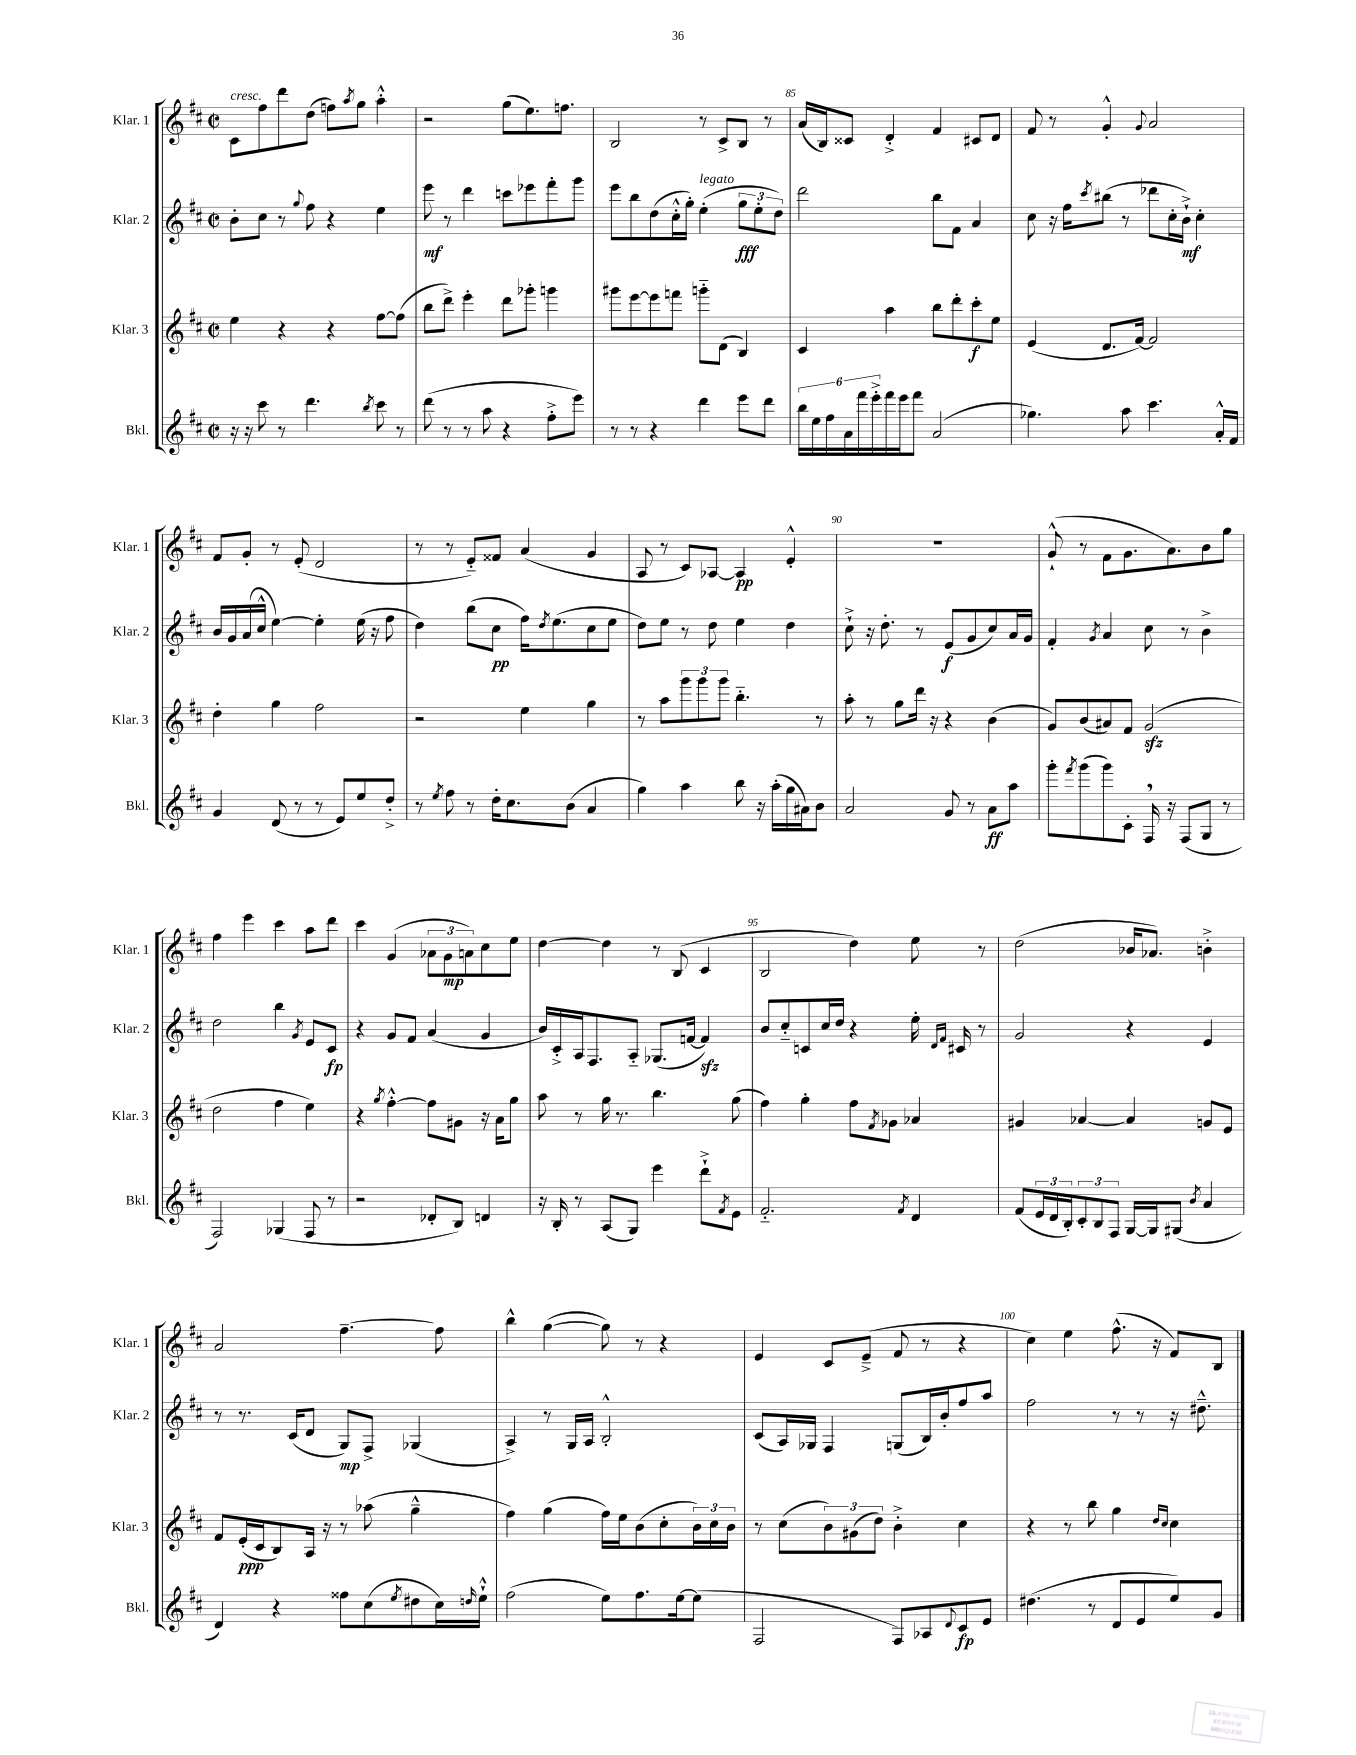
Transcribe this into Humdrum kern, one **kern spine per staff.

**kern	**kern	**kern	**kern
*staff4	*staff3	*staff2	*staff1
*clefG2	*clefG2	*clefG2	*clefG2
*k[f#c#]	*k[f#c#]	*k[f#c#]	*k[f#c#]
*M2/2	*M2/2	*M2/2	*M2/2
*met(c|)	*met(c|)	*met(c|)	*met(c|)
16r	4ee\	8b'\L	8c#\L
16r	.	.	.
8ccc#\	.	8cc#\J	8ff#\
8r	4r	8r	8ddd\
.	.	8qqgg/	.
4.ddd\	.	8ff#\	(8dd\J
.	4r	4r	8ff\L)
.	.	.	8qaa/
.	.	.	8gg\J
8qbb/	.	.	.
8ccc#\	[8ff#\L	4ee\	4aa'^^\
8r	(8ff#\]J	.	.
=	=	=	=
(8ddd\	8bb\L	8eee\	2r
8r	8ddd^\J)	8r	.
8r	4eee'\	4ddd\	.
8aa\	.	.	.
4r	8ddd\L	8ccc\L	(8gg\L
.	8ggg-'\J	8eee-\	8.ee\)
8ff#'^\L	4ggg\	8fff#'\	.
.	.	.	8.ff\J
8eee\J)	.	8ggg\J	.
=	=	=	=
8r	8ggg#\L	8eee\L	2B/
8r	[8eee\	8bb\	.
4r	8eee\]	(8dd\	.
.	8fff\J	16cc#'^^\L	.
.	.	16gg'\JJ)	.
4ddd\	8ggg'~\L	(4ee'\	8r
.	(8d\J	.	8c#^/L
8eee\L	4B/)	12gg\L	8B/J
.	.	12ee'\	.
8ddd\J	.	.	8r
.	.	12dd\J)	.
=	=	=	=
24bb\LL	4c#/	2ddd\	(16a/LL
24ee\	.	.	.
.	.	.	16B/J)
24ff#\	.	.	.
24a\	.	.	8c##/J
24fff#\	.	.	.
24eee'^\	.	.	.
16fff#\	4aa\	.	4d'^/
16eee\J	.	.	.
8fff#\J	.	.	.
(2a/	8bb\L	8bb\L	4f#/
.	8ddd'\	8f#\J	.
.	8ccc#'\	4a/	8c#/L
.	8ee\J	.	8d/J
=	=	=	=
4.gg-\)	(4e/	8cc#\	8f#/
.	.	16r	8r
.	.	16ff#\LK	.
.	.	8qccc#/	.
.	8.d/L	(8bb#\J	4g'^^/
8aa\	.	8r	.
.	[16f#/Jk)	.	.
.	.	.	8qqg/
4.ccc#\	2f#/]	8ddd-\L	2a/
.	.	16cc#'\L	.
.	.	16b`^\JJ)	.
.	.	4cc#'\	.
16a'^^/LL	.	.	.
16f#/JJ	.	.	.
=	=	=	=
4g/	4dd'\	16b/LL	8f#/L
.	.	16g/	.
.	.	(16a/	8g'/J
.	.	16cc#^^/JJ	.
(8d/	4gg\	[4ee\)	8r
8r	.	.	(8e'/
8r	2ff#\	4ee'\]	2d/
8e/L)	.	.	.
8ee/	.	(16ee\	.
.	.	16r	.
8dd'^/J	.	8ff#\	.
=	=	=	=
8r	2r	4dd\)	8r
8qee/	.	.	.
8ff#\	.	.	8r
8r	.	(8bb\L	8e'~/L)
16dd'\LK	.	8cc#\J	8f##/J
8.cc#\	.	.	.
.	4ee\	16ff#\LK)	(4a/
.	.	8qdd/	.
.	.	(8.ee\	.
(8b\J	.	.	.
4a/	4gg\	8cc#\	4g/
.	.	8ee\J	.
=	=	=	=
4gg\)	8r	8dd\L)	8A/
.	8aa\L	8ee\J	8r
4aa\	12ggg\	8r	8c#/L)
.	12ggg\	.	.
.	.	8dd\	[8A-/J
.	12ggg\J	.	.
8bb\	4.bb'~\	4ee\	4A-/]
16r	.	.	.
(16aa'\LL	.	.	.
16gg\	.	4dd\	4e'^^/
16a#\J)	.	.	.
8b\J	8r	.	.
=	=	=	=
2a/	8aa'\	8cc#`^\	1r
.	8r	16r	.
.	.	8.dd'\	.
.	8gg\L	.	.
.	16ddd\Jk	8r	.
.	16r	.	.
8g/	4r	(8e/L	.
8r	.	8g/	.
8a\L	(4b\	8cc#/)	.
8aa\J	.	16a/L	.
.	.	16g/JJ	.
=	=	=	=
8ggg'\L	8g/L)	4f#'/	(8g`^^/
8qfff#/	.	.	.
(8ggg\	(8b/	.	8r
.	.	8qg/	.
8ggg\)	8a#/)	4a/	8f#\L
8c#'\J	8f#/J	.	8.g\
16F#/	(2g/	8cc#\	.
16r	.	.	8.a\)
(8F#/L	.	8r	.
8G/J	.	4b^\	8b\
8r	.	.	8gg\J
=	=	=	=
2F#/)	2dd\	2dd\	4ff#\
.	.	.	4eee\
(4G-/	4ff#\	4bb\	4ccc#\
.	.	8qg/	.
8F#/	4ee\)	8e/L	8aa\L
8r	.	8c#/J	8ddd\J
=	=	=	=
2r	4r	4r	4ccc#\
.	8qgg/	.	.
.	[4ff#'^^\	8g/L	(4g/
.	.	8f#/J	.
8d-'/L	8ff#\]L	(4a/	12a-\L
.	.	.	12g\
8B/J)	8g#\J	.	.
.	.	.	12a\)
4d/	16r	4g/	8cc#\
.	16a\LK	.	.
.	8gg\J	.	8ee\J
=	=	=	=
16r	8aa\	16b/LL)	[4dd\
16B'/	.	16c#'^/	.
8r	8r	16A/J	.
.	.	8.F#/	.
(8A/L	16gg\	.	4dd\]
.	8.r	.	.
8G/J)	.	8A'~/J	.
4eee\	4.bb\	(8.G-/L	8r
.	.	.	(8B/
.	.	[16f/Jk	.
8ddd`^\L	.	4f/])	4c#/
8qf#/	.	.	.
8e\J	(8gg\	.	.
=	=	=	=
2.f#'~/	4ff#\)	8b/L	2B/
.	.	8cc#'~/	.
.	4gg'\	8c/	.
.	.	16cc#/L	.
.	.	16dd/JJ	.
.	8ff#\L	4r	4dd\)
.	8qf#/	.	.
.	8g-\J	.	.
8qf#/	.	.	.
4d/	4a-/	16ee'\	8ee\
.	.	16qqd/LL	.
.	.	16qqf#/JJ	.
.	.	16c#/	.
.	.	8r	8r
=	=	=	=
(8f#/L	4g#/	2g/	(2dd\
24e/L	.	.	.
24d/	.	.	.
24B'/J)	.	.	.
12c#'/	[4a-/	.	.
12B/	.	.	.
12F#/J	.	.	.
[16G/LL	4a-/]	4r	16b-/LK
16G/]J	.	.	8.a-/J)
(8G#/J	.	.	.
8qb/	.	.	.
4a/	8g/L	4e/	4b'^\
.	8e/J	.	.
=	=	=	=
4d/)	8f#/L	8r	2a/
.	(16e'/L	8.r	.
.	16c#/J	.	.
4r	8B/)	.	.
.	.	(16c#/LK	.
.	16A/Jk	8d/J	.
.	16r	.	.
8ff##\L	8r	8G/L)	[4.ff#~\
(8cc#\	(8aa-\	8F#^/J	.
8qee/	.	.	.
8dd#\	4gg~^^\	(4G-/	.
16cc#\L)	.	.	8ff#\]
16qqdd/	.	.	.
16ee`^^\JJ	.	.	.
=	=	=	=
(2ff#\	4ff#\)	4A^/)	4bb^^\
.	(4gg\	8r	([4gg\
.	.	16G/LL	.
.	.	16A/JJ	.
8ee\L)	16ff#\LL)	2B'^^/	8gg\])
.	16ee\J	.	.
8.ff#\	(8b\	.	8r
.	8cc#'\	.	4r
[16ee\k	.	.	.
(8ee\]J	24b\L)	.	.
.	24cc#\	.	.
.	24b\JJ	.	.
=	=	=	=
2F#/	8r	(8c#/L	4e/
.	(8cc#\L	16A/L)	.
.	.	16G-/JJ	.
.	12b\)	4F#/	8c#/L
.	(12g#\	.	.
.	.	.	(8e~^/J
.	12dd\J)	.	.
8F#/L)	4b'^\	(8G/L	8f#/
8A-/	.	16B/L)	8r
.	.	16b'/J	.
8qqd/	.	.	.
8c#/	4cc#\	8ff#/	4r
8e/J	.	8aa/J	.
=	=	=	=
(4.dd#\	4r	2ff#\	4cc#\)
.	8r	.	4ee\
8r	8bb\	.	.
8d/L	4gg\	8r	(8.ff#^^\
8e/	.	8r	.
.	.	.	16r
.	16qqdd/LL	.	.
.	16qqcc#/JJ	.	.
8ee/)	4cc#\	16r	8f#/L)
.	.	8.dd#~^^\	.
8g/J	.	.	8B/J
==	==	==	==
*-	*-	*-	*-
